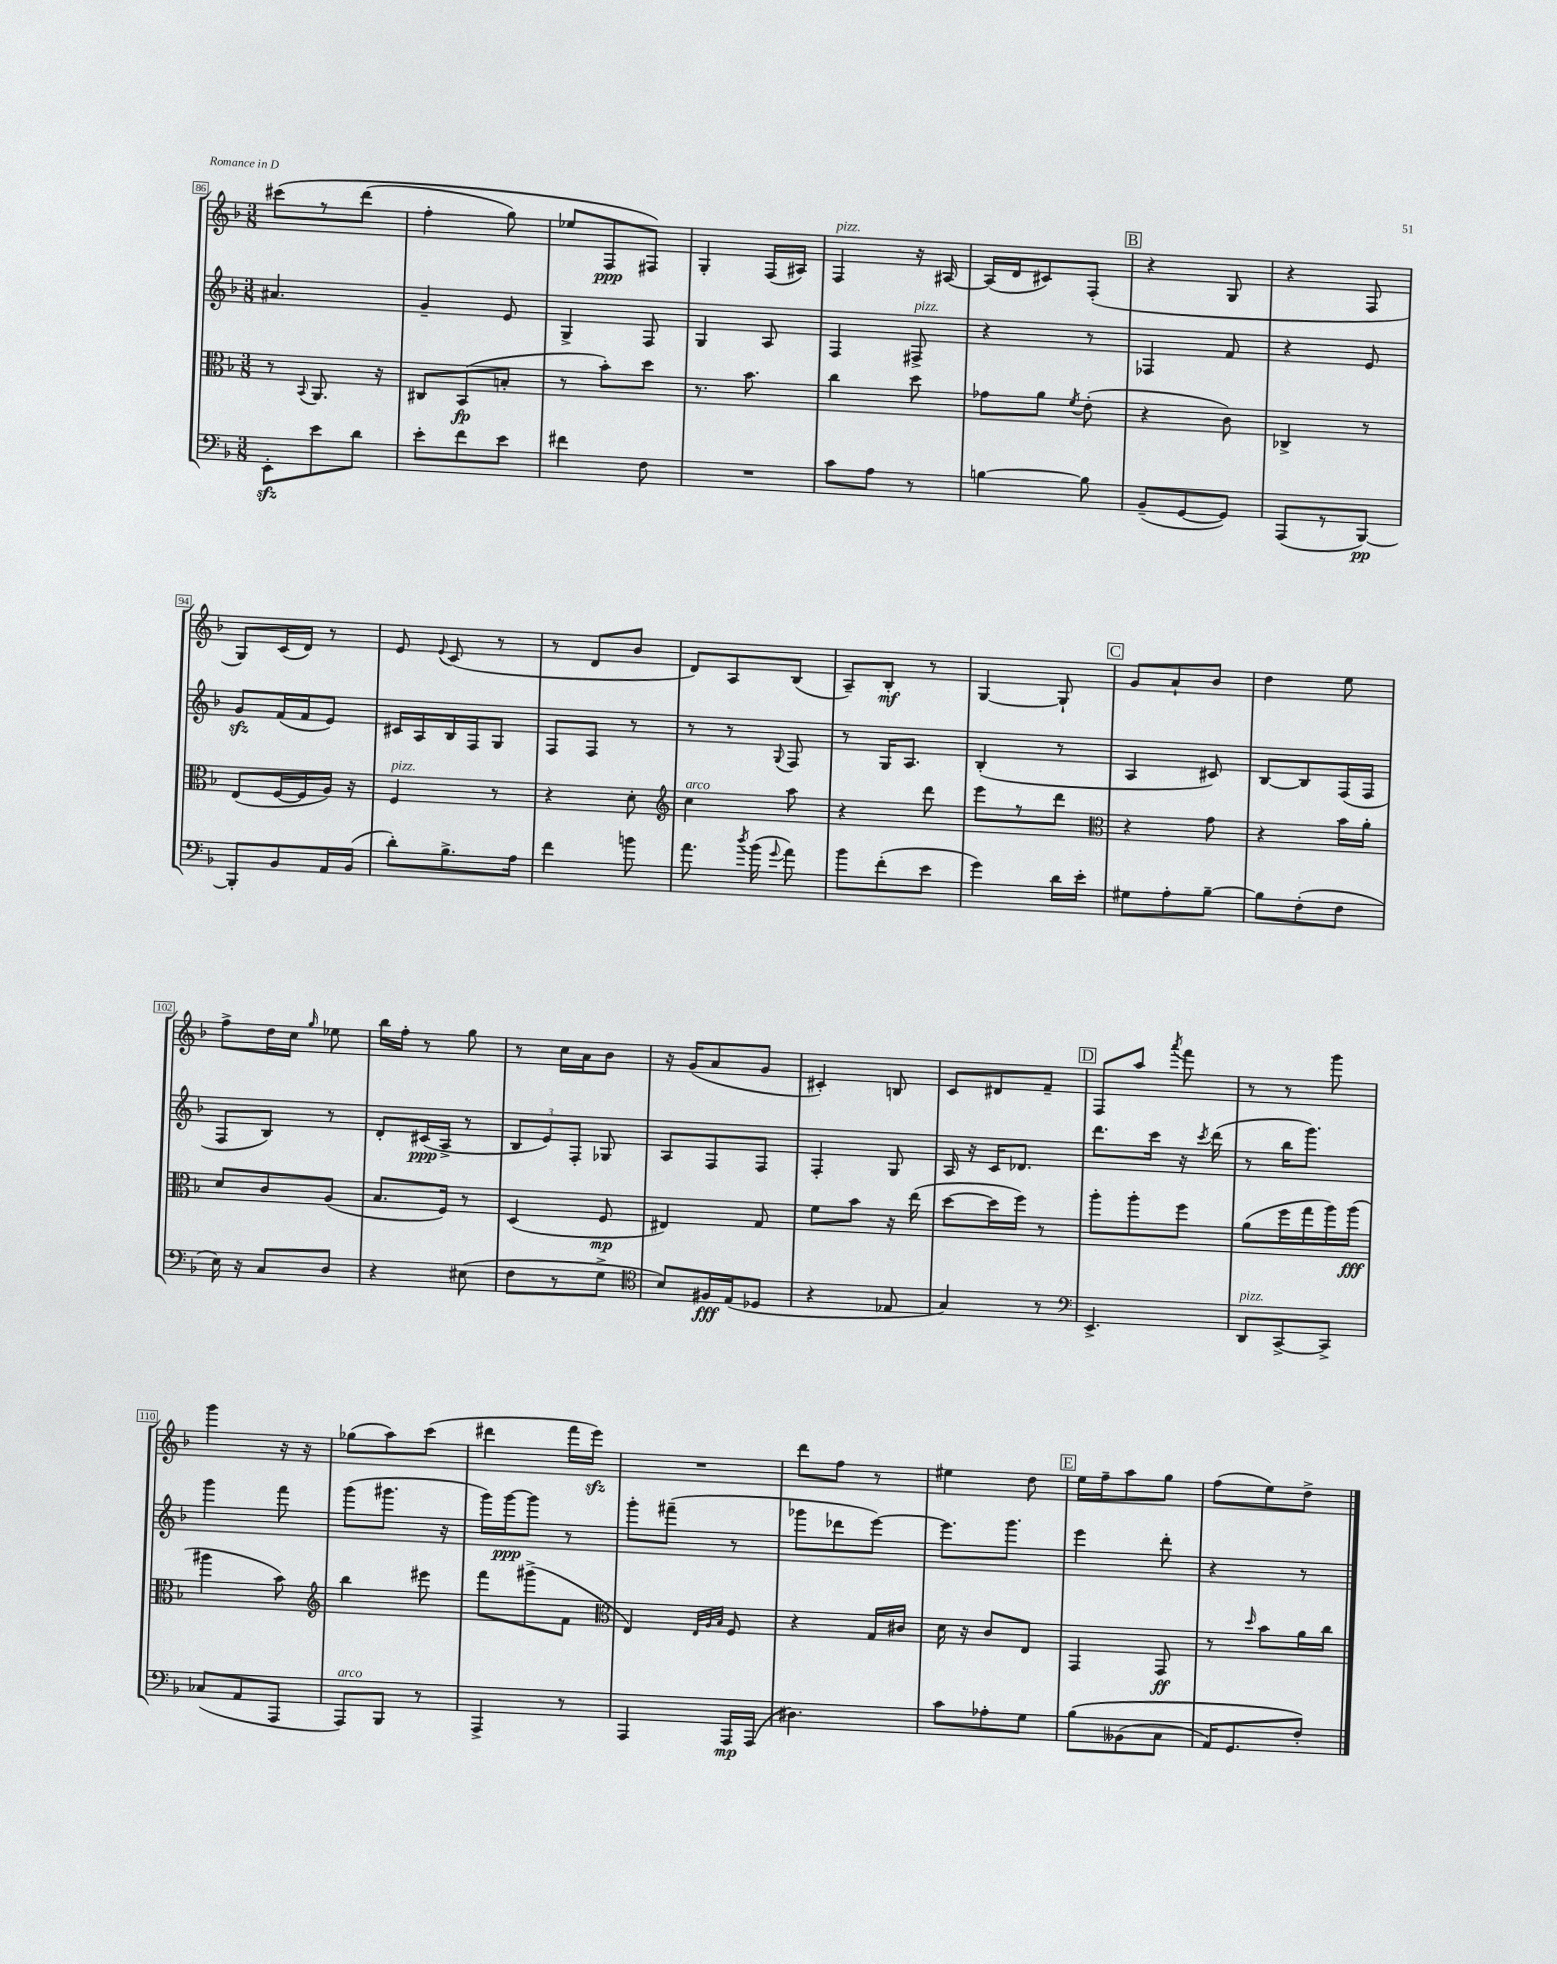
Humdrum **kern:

**kern	**dynam	**kern	**dynam	**kern	**dynam	**kern	**dynam
*part4	*part4	*part3	*part3	*part2	*part2	*part1	*part1
*staff4	*staff4	*staff3	*staff3	*staff2	*staff2	*staff1	*staff1
*clefF4	*	*clefC3	*	*clefG2	*	*clefG2	*
*k[b-]	*	*k[b-]	*	*k[b-]	*	*k[b-]	*
*M3/8	*	*M3/8	*	*M3/8	*	*M3/8	*
=86	=86	=86	=86	=86	=86	=86	=86
8EEzz'\L	.	8r	.	4.a#X/	.	(8ccc#X\L	.
.	.	8qqBB-/	.	.	.	.	.
8e\	.	8.AA/	.	.	.	8r	.
8d\J	.	.	.	.	.	(8ddd\J	.
.	.	16r	.	.	.	.	.
=87	=87	=87	=87	=87	=87	=87	=87
8e'\L	.	8C#X/L	.	4g~/	.	4ff'\	.
8f\	.	(8BB-/	fp	.	.	.	.
8e\J	.	8Bn'/J	.	8e/	.	8gg\)	.
=88	=88	=88	=88	=88	=88	=88	=88
4f#X\	.	8r	.	4G^/	.	8ee-X/L	.
.	.	8b-'\L)	.	.	.	8F/	ppp
8F\	.	8dd\J	.	8F/	.	8F#X/J)	.
=89	=89	=89	=89	=89	=89	=89	=89
4.r	.	8.r	.	4G/	.	4G'/	.
.	.	8.b-\	.	.	.	.	.
.	.	.	.	8A/	.	(16F/LL	.
.	.	.	.	.	.	16A#X/JJ)	.
=90	=90	=90	=90	=90	=90	=90	=90
!	!	!	!	!	!	!LO:TX:a:i:t=pizz.	!
8c\L	.	4cc\	.	4F/	.	4F/	.
8A\J	.	.	.	.	.	.	.
!	!	!	!	!LO:TX:a:i:t=pizz.	!	!	!
8r	.	8dd\	.	8F#X^/	.	16r	.
.	.	.	.	.	.	[16A#X/	.
=91	=91	=91	=91	=91	=91	=91	=91
[4Bn\	.	8g-X\L	.	4r	.	(16A#/LL]	.
.	.	.	.	.	.	16d/J	.
.	.	8a\J	.	.	.	8c#X/)	.
.	.	8qf/	.	.	.	.	.
8B\]	.	(8e'\	.	8r	.	(8F'/J	.
!!LO:REH:place=s1:t=B
=92	=92	=92	=92	=92	=92	=92	=92
(8BB-~/L	.	4r	.	4F-X/	.	4r	.
[8GG/	.	.	.	.	.	.	.
8GG/J])	.	8c\)	.	8f/	.	8G/	.
=93	=93	=93	=93	=93	=93	=93	=93
(8AAA/L	.	4C-X^/	.	4r	.	4r	.
8r	.	.	.	.	.	.	.
[8BBB-/J)	pp	8r	.	8e/	.	8F/	.
!!LO:LB:g=z
=94	=94	=94	=94	=94	=94	=94	=94
8BBB-'/L]	.	(8E/L	.	8gzz/L	.	8G/L)	.
8BB-/	.	[16F/L	.	(16f/L	.	(16c/L	.
.	.	16F/]	.	16f/J	.	16d/JJ)	.
16AA/L	.	16A/JJ)	.	8e/J)	.	8r	.
(16BB-/JJ	.	16r	.	.	.	.	.
=95	=95	=95	=95	=95	=95	=95	=95
!	!	!LO:TX:a:i:t=pizz.	!	!	!	!	!
8d'\L)	.	4F/	.	16c#X/LL	.	8e/	.
.	.	.	.	16A/	.	.	.
.	.	.	.	.	.	8qqe/	.
8.B-^\	.	.	.	16B-/	.	(8c/	.
.	.	.	.	16F/J	.	.	.
.	.	8r	.	8G/J	.	8r	.
16A\Jk	.	.	.	.	.	.	.
=96	=96	=96	=96	=96	=96	=96	=96
4f\	.	4r	.	8F/L	.	8r	.
.	.	.	.	8F/J	.	8d/L	.
8bn\	.	8d'\	.	8r	.	8b-/J	.
=97	=97	=97	=97	=97	=97	=97	=97
*	*	*clefG2	*	*	*	*	*
!	!	!LO:TX:a:i:t=arco	!	!	!	!	!
8.a\	.	4cc\	.	8r	.	8d/L)	.
.	.	.	.	8r	.	8A/	.
8qdd/	.	.	.	.	.	.	.
(16b-\	.	.	.	.	.	.	.
8qqg/	.	.	.	8qqG/	.	.	.
8a\)	.	8aa\	.	8F/	.	(8B-/J	.
=98	=98	=98	=98	=98	=98	=98	=98
8b-\L	.	4r	.	8r	.	8A~/L)	.
(8f'\	.	.	.	16G/KL	.	8B-'/J	mf
.	.	.	.	8.A/J	.	.	.
8e\J	.	8ddd\	.	.	.	8r	.
=99	=99	=99	=99	=99	=99	=99	=99
4g\)	.	8eee\L	.	(4B-'/	.	[4G/	.
.	.	8r	.	.	.	.	.
16d\LL	.	8ddd\J	.	8r	.	8G`/]	.
16e'\JJ	.	.	.	.	.	.	.
!!LO:REH:place=s1:t=C
=100	=100	=100	=100	=100	=100	=100	=100
*	*	*clefC3	*	*	*	*	*
8G#X\L	.	4r	.	4A/	.	8g/L	.
8A'\	.	.	.	.	.	8a`/	.
[8B-~\J	.	8g\	.	8c#X/)	.	8b-/J	.
=101	=101	=101	=101	=101	=101	=101	=101
8B-\L]	.	4r	.	[8B-/L	.	4dd\	.
(8F'\	.	.	.	8B-/]	.	.	.
8F\J	.	16b-\LL	.	(16F/L	.	8ee\	.
.	.	16a'\JJ	.	16F/JJ	.	.	.
!!LO:LB:g=z
=102	=102	=102	=102	=102	=102	=102	=102
16E\)	.	8d/L	.	8F/L	.	8ff^\L	.
16r	.	.	.	.	.	.	.
8C/L	.	8c/	.	8B-/J)	.	16dd\L	.
.	.	.	.	.	.	16cc\JJ	.
.	.	.	.	.	.	16qqgg/	.
8D/J	.	(8A/J	.	8r	.	8ee-X\	.
=103	=103	=103	=103	=103	=103	=103	=103
4r	.	8.B-/L	.	8d'/L	.	16bb-\LL	.
.	.	.	.	.	.	16ff'\JJ	.
.	.	.	.	(16c#X/L	ppp	8r	.
.	.	16F/Jk)	.	16A^/JJ	.	.	.
(8E#X\	.	8r	.	8r	.	8gg\	.
=104	=104	=104	=104	=104	=104	=104	=104
8F\L	.	(4D/	.	12B-/L	.	8r	.
.	.	.	.	12e/)	.	.	.
8r	.	.	.	.	.	16cc\LL	.
.	.	.	.	12F'/J	.	.	.
.	.	.	.	.	.	16a\J	.
8G^\J	.	8F/	mp	8G-X/	.	8b-\J	.
=105	=105	=105	=105	=105	=105	=105	=105
*clefC4	*	*	*	*	*	*	*
8B-/L)	.	4E#X/)	.	8A/L	.	16r	.
.	.	.	.	.	.	(16g/KL	.
16F#X/L	fff	.	.	8F/	.	8a/	.
(16E/J	.	.	.	.	.	.	.
8D-X/J	.	8G/	.	8F/J	.	8g/J	.
=106	=106	=106	=106	=106	=106	=106	=106
4r	.	8f\L	.	4F'/	.	4c#X'/)	.
.	.	8b-\J	.	.	.	.	.
8E-X/	.	16r	.	8G/	.	8Bn/	.
.	.	(16ee\	.	.	.	.	.
=107	=107	=107	=107	=107	=107	=107	=107
4G/)	.	[8dd\L	.	16A/	.	8c/L	.
.	.	.	.	16r	.	.	.
.	.	16dd\L]	.	16c/KL	.	8d#X/	.
.	.	16ff\JJ)	.	8.d-X/J	.	.	.
8r	.	8r	.	.	.	8f~/J	.
!!LO:REH:place=s1:t=D
=108	=108	=108	=108	=108	=108	=108	=108
*clefF4	*	*	*	*	*	*	*
4.EE^/	.	8aa'\L	.	8.ddd\L	.	8F/L	.
.	.	8aa'\	.	.	.	8aa/J	.
.	.	.	.	16ccc\Jk	.	.	.
.	.	.	.	.	.	8qaaa/	.
.	.	8ff\J	.	16r	.	8fff\	.
.	.	.	.	8qccc/	.	.	.
.	.	.	.	(16ddd\	.	.	.
=109	=109	=109	=109	=109	=109	=109	=109
!LO:TX:a:i:t=pizz.	!	!	!	!	!	!	!
8DD/L	.	(8a\L	.	8r	.	8r	.
[8CC^/	.	16ff\L	.	16bb-\KL	.	8r	.
.	.	16gg\	.	8.ggg\J)	.	.	.
8CC^/J]	.	16aa\)	.	.	.	8ggg\	.
.	.	(16aa\JJ	fff	.	.	.	.
!!LO:LB:g=z
=110	=110	=110	=110	=110	=110	=110	=110
(8C-X/L	.	4aa#X\	.	4ggg\	.	4ggg\	.
8AA/	.	.	.	.	.	.	.
8AAA/J	.	8b-\)	.	8fff\	.	16r	.
.	.	.	.	.	.	16r	.
=111	=111	=111	=111	=111	=111	=111	=111
*	*	*clefG2	*	*	*	*	*
!LO:TX:a:i:t=arco	!	!	!	!	!	!	!
8AAA/L)	.	4bb-\	.	(8ggg\L	.	(8gg-X\L	.
8BBB-/J	.	.	.	8.ggg#X\J	.	8aa\)	.
8r	.	8eee#X\	.	.	.	(8ccc\J	.
.	.	.	.	16r	.	.	.
=112	=112	=112	=112	=112	=112	=112	=112
4AAA^/	.	8fff\L	.	16ggg\LL)	.	4ddd#X\	.
.	.	.	.	[16ggg\J	ppp	.	.
.	.	(8ggg#X^\	.	8ggg\J]	.	.	.
8r	.	8f\J	.	8r	.	16fff\LL	.
.	.	.	.	.	.	16eeezz\JJ)	.
=113	=113	=113	=113	=113	=113	=113	=113
*	*	*clefC3	*	*	*	*	*
4AAA/	.	4E/)	.	8ggg'\L	.	4.r	.
.	.	.	.	(8fff#X~\J	.	.	.
.	.	32qqE/LLL	.	.	.	.	.
.	.	32qqA/	.	.	.	.	.
.	.	32qqB-/JJJ	.	.	.	.	.
16AAA/LL	mp	8F/	.	8r	.	.	.
(16AAA/JJ	.	.	.	.	.	.	.
=114	=114	=114	=114	=114	=114	=114	=114
4.D#X\)	.	4r	.	8ggg-X\L	.	8ddd\L	.
.	.	.	.	8ddd-X\	.	8ff\J	.
.	.	16G/LL	.	[8eee\J)	.	8r	.
.	.	16c#X/JJ	.	.	.	.	.
=115	=115	=115	=115	=115	=115	=115	=115
8c\L	.	16d\	.	8.eee\L]	.	4ee#X\	.
.	.	16r	.	.	.	.	.
8A-X'\	.	8c/L	.	.	.	.	.
.	.	.	.	8.ggg\J	.	.	.
8G\J	.	8E/J	.	.	.	8dd\	.
!!LO:REH:place=s1:t=E
=116	=116	=116	=116	=116	=116	=116	=116
(8B-\L	.	4GG/	.	4eee\	.	16ee\LL	.
.	.	.	.	.	.	16ff~\J	.
(8BB--X\	.	.	.	.	.	8aa\	.
8C\J	.	8GG/	ff	8ddd'\	.	8gg\J	.
=117	=117	=117	=117	=117	=117	=117	=117
16AA/KL)	.	8r	.	4r	.	(8ff\L	.
8.GG/	.	.	.	.	.	.	.
.	.	16qqdd/	.	.	.	.	.
.	.	8b-\L	.	.	.	8ee\)	.
8F'/J)	.	16a\L	.	8r	.	8dd^\J	.
.	.	16cc\JJ	.	.	.	.	.
==	==	==	==	==	==	==	==
*-	*-	*-	*-	*-	*-	*-	*-
